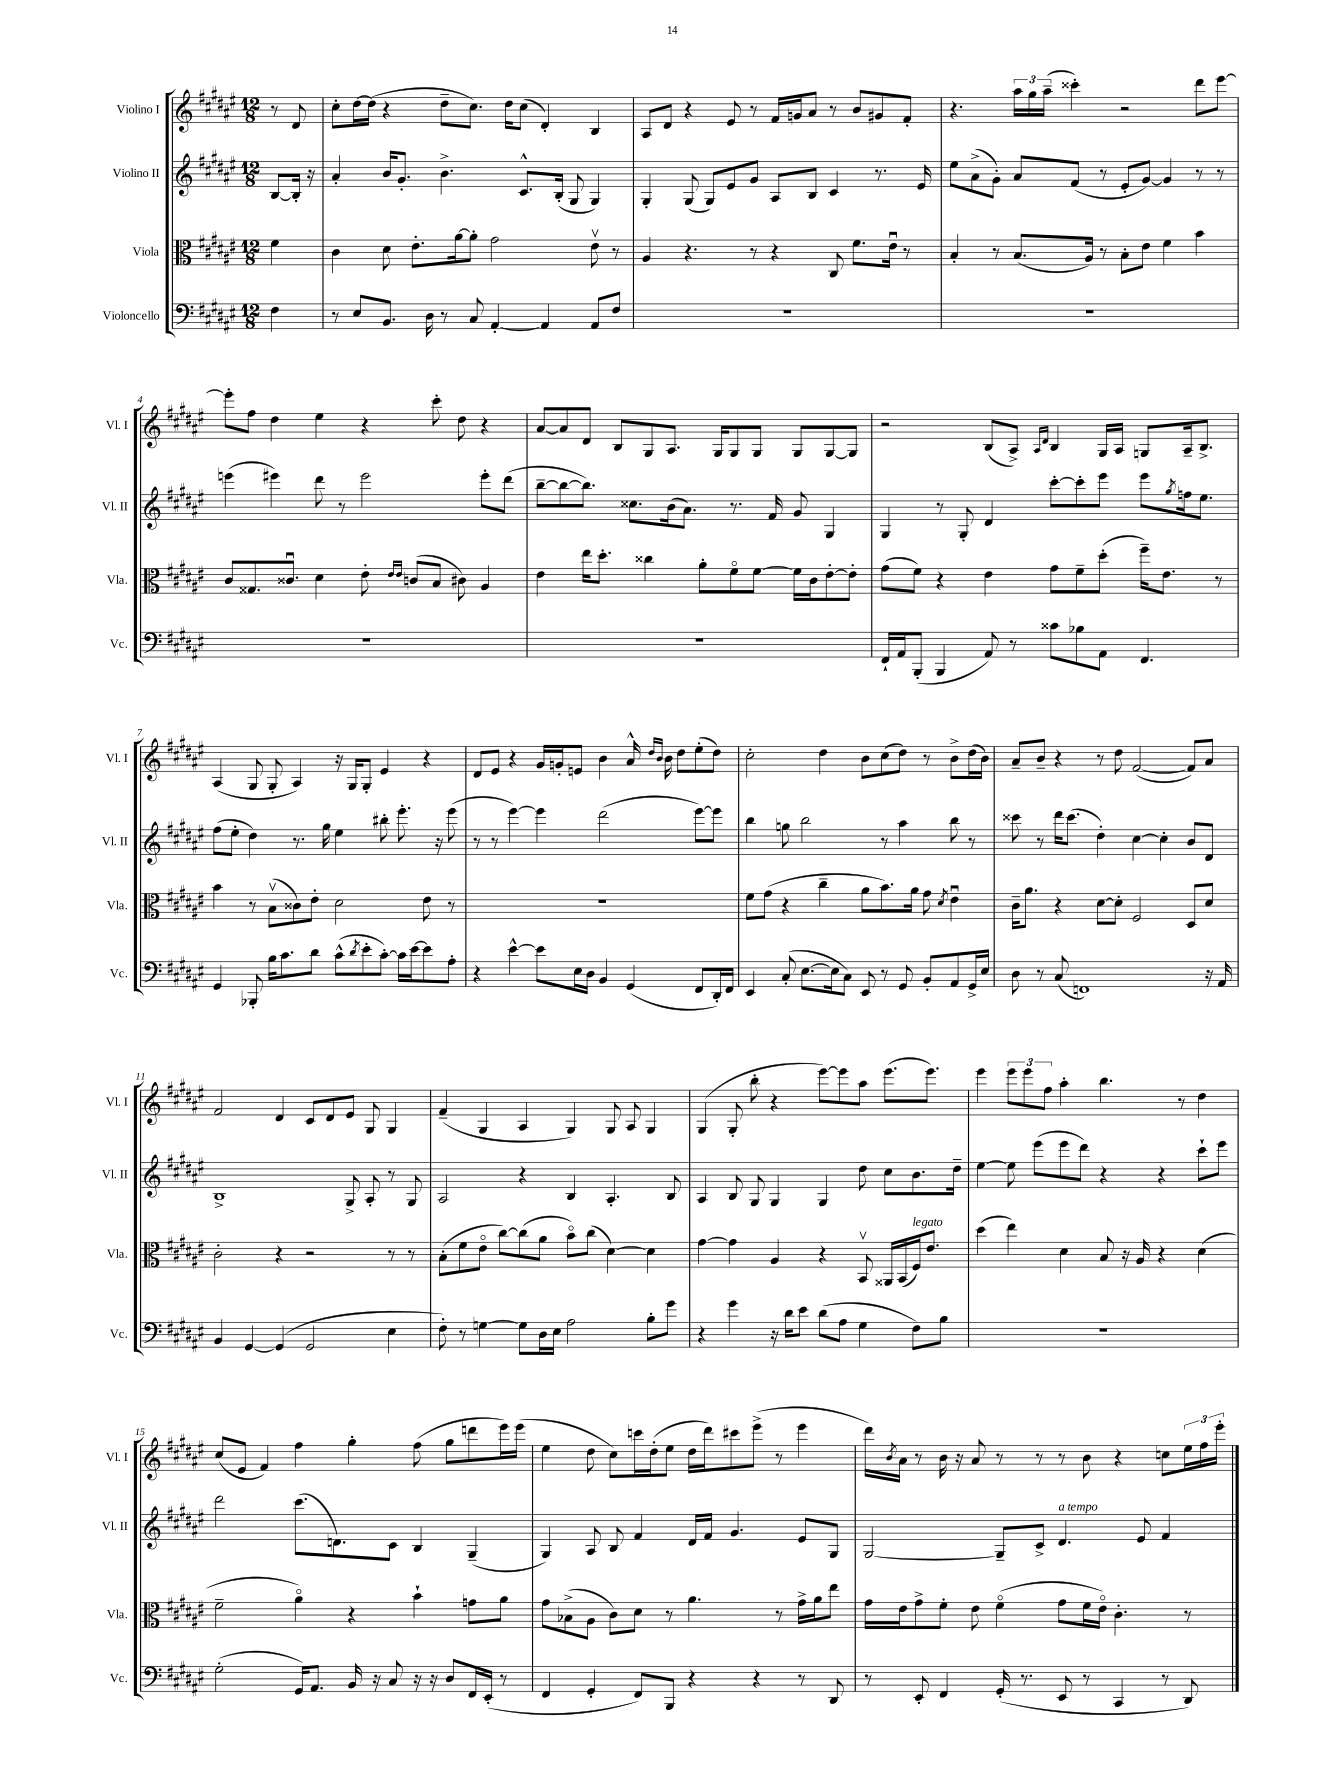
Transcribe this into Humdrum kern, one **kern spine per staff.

**kern	**kern	**kern	**kern
*staff4	*staff3	*staff2	*staff1
*clefF4	*clefC3	*clefG2	*clefG2
*k[f#c#g#d#a#e#]	*k[f#c#g#d#a#e#]	*k[f#c#g#d#a#e#]	*k[f#c#g#d#a#e#]
*M12/8	*M12/8	*M12/8	*M12/8
4F#\	4f#\	[8B/L	8r
.	.	16B'/]Jk	8d#/
.	.	16r	.
=	=	=	=
8r	4c#\	4a#'/	8cc#'\L
8E#/L	.	.	[16dd#\L
.	.	.	(16dd#\]JJ
8.BB/J	8d#\	16b/LK	4r
.	.	8.g#'/J	.
.	8.e#'\L	.	.
16D#\	.	.	.
8r	.	4.b^\	8dd#~\L
.	[16a#\k	.	.
8C#/	8a#'\]J	.	8.cc#\J)
[4AA#'/	2g#\	.	.
.	.	.	16dd#\LK
.	.	8.c#^^/L	(8cc#\J
4AA#/]	.	.	4d#'/)
.	.	(16B'/Jk	.
.	.	8G#/	.
8AA#/L	8e#v\	4G#/)	4B/
8F#/J	8r	.	.
=	=	=	=
1.r	4A#/	4G#'/	8A#/L
.	.	.	8d#/J
.	4.r	(8G#/	4r
.	.	8G#/L)	.
.	.	8e#/	8e#/
.	8r	8g#/J	8r
.	4r	8A#/L	16f#/LL
.	.	.	16g/J
.	.	8B/J	8a#/J
.	8C#/	4c#/	8r
.	8.f#\L	.	8b/L
.	.	8.r	8g#/
.	16e#u\Jk	.	.
.	8r	.	8f#'/J
.	.	16e#/	.
=	=	=	=
1.r	4B'/	8ee#\L	4.r
.	.	(8a#^\	.
.	8r	8g#'\J)	.
.	(8.B/L	8a#/L	24aa#\LL
.	.	.	24gg#\
.	.	.	(24aa#~\JJ
.	.	(8f#/J	4ccc##'\)
.	16A#/Jk)	.	.
.	8r	8r	.
.	8B'\L	8e#'/L	2r
.	8e#\J	[8g#/J)	.
.	4f#\	4g#/]	.
.	4b\	8r	8ddd#\L
.	.	8r	[8eee#\J
=	=	=	=
1.r	8c#/L	(4eee\	8eee#'\]L
.	8.G##/	.	8ff#\J
.	.	4eee#\)	4dd#\
.	8.c##u/J	.	.
.	4d#\	8ddd#\	4ee#\
.	.	8r	.
.	8e#'\	2eee#\	4r
.	16qqe#/LL	.	.
.	16qqe#/JJ	.	.
.	(8c/L	.	.
.	8B/J	.	8ccc#'\
.	8c#\)	.	8dd#\
.	4A#/	8eee#'\L	4r
.	.	(8ddd#\J	.
=	=	=	=
1.r	4e#\	[8bb~\L	[8a#/L
.	.	8bb\_	8a#/]
.	16ee#\LK	8.bb\]J)	8d#/J
.	8.dd#'\J	.	.
.	.	.	8B/L
.	.	8.cc##\L	.
.	4cc##\	.	8G#/
.	.	(16b\k	8.A#/J
.	.	8.a#\J)	.
.	8a#'\L	.	.
.	.	.	16G#/LK
.	8f#o\	8.r	8G#/
.	[8f#\J	.	8G#/J
.	.	16f#/	.
.	16f#\]LL	8g#/	8G#/L
.	16c#\J	.	.
.	[8e#'\	4G#/	[8G#/
.	8e#'\]J	.	8G#/]J
=	=	=	=
16FF#`/LL	(8g#\L	4G#/	2r
16AA#/J	.	.	.
(8BBB'/J	8f#\J)	.	.
4BBB/	4r	8r	.
.	.	8G#'/	.
8AA#/)	4e#\	4d#/	(8B/L
8r	.	.	8A#^/J)
.	.	.	16qqA#/LL
.	.	.	16qqd#/JJ
8c##\L	8g#\L	[8ccc#'\L	4B/
8B-\	8f#~\	8ccc#'\]	.
8AA#\J	(8dd#'\J	8eee#\J	16G#/LL
.	.	.	16A#/JJ
4.FF#/	16ff#~\LK)	8eee#\L	8G/L
.	8.e#\J	.	.
.	.	8qgg#/	.
.	.	16ff\k	16A#~/k
.	.	8.ee#\J	8.B^/J
.	8r	.	.
=	=	=	=
4GG#/	4b\	(8ff#\L	(4A#/
.	.	8ee#'\J	.
8BBB-'/	8r	4dd#\)	8G#/
16B\LK	(8Bv\L	.	8G#'/
8.c#\	.	.	.
.	8c##\)	8.r	4A#/)
8d#\J	8e#'\J	.	.
.	.	16gg#\	.
(8c#^^\L	2d#\	4ee#\	16r
.	.	.	16G#/LK
8qd#/	.	.	.
8e#'\	.	.	8G#'/J
[8c#'\J)	.	8bb#'\	4e#/
16c#\]LL	.	8.eee#'\	.
[16e#\J	.	.	.
8e#\]	8e#\	.	4r
.	.	16r	.
8A#'\J	8r	(8eee#\	.
=	=	=	=
4r	1.r	8r	8d#/L
.	.	8r	8e#/J
[4e#^^\	.	[4eee#\)	4r
8e#\]L	.	4eee#\]	16g#/LL
.	.	.	16g'/J
16E#\L	.	.	8e/J
16D#\JJ	.	.	.
4BB/	.	(2ddd#\	4b\
(4GG#/	.	.	16a#^^/
.	.	.	16qqdd#/LL
.	.	.	16qqb/JJ
.	.	.	16b\
.	.	.	8dd#\L
8FF#/L	.	[8eee#\L)	(8ee#'\
16DD#'/L)	.	8eee#\]J	8dd#\J)
16FF#/JJ	.	.	.
=	=	=	=
4EE#/	8f#\L	4bb\	2cc#'\
.	(8g#\J	.	.
(8C#'/	4r	8gg\	.
[8.E#\L	.	2bb\	.
.	4cc#~\	.	4dd#\
16E#\]k	.	.	.
8C#\J)	.	.	.
8EE#/	8a#\L	.	8b\L
8r	8.b\)	8r	(8cc#\
8GG#/	.	4aa#\	8dd#\J)
.	16a#\Jk	.	.
8BB'/L	8g#\	.	8r
.	8qd#/	.	.
8AA#/	4e#u\	8bb\	8b^\L
16GG#^/L	.	8r	(16dd#\L
16E#/JJ	.	.	16b\JJ)
=	=	=	=
8D#\	16c#~\LK	8ccc##\	8a#~/L
.	8.a#\J	.	.
8r	.	8r	8b~/J
(8C#/	4r	16ddd#\LK	4r
.	.	(8.ccc##\J	.
1FF)	.	.	.
.	[8d#\L	4dd#'\)	8r
.	8d#'\]J	.	8dd#\
.	2F#/	[4cc#\	([2f#/
.	.	4cc#'\]	.
.	8D#/L	8b/L	8f#/]L)
16r	8d#/J	8d#/J	8a#/J
16AA#/	.	.	.
=	=	=	=
4BB/	2c#'\	1B^	2f#/
[4GG#/	.	.	.
(4GG#/]	4r	.	4d#/
2GG#/	2r	.	8c#/L
.	.	.	8d#/
.	.	8G#^/	8e#/J
.	.	8A#'/	8G#/
4E#\	8r	8r	4G#/
.	8r	8G#/	.
=	=	=	=
8F#'\)	(8B'\L	2A#/	(4f#~/
8r	8f#\	.	.
[4G\	8e#o\J	.	4G#/
.	[8cc#\L)	.	.
8G\]L	(8cc#\]	4r	4A#/
16D#\L	8a#\J	.	.
16E#\JJ	.	.	.
2A#\	8bo\L)	4B/	4G#/)
.	(8cc#\J	.	.
.	[4d#\)	4.A#'/	8G#/
.	.	.	8A#/
8B'\L	4d#\]	.	4G#/
8g#\J	.	8B/	.
=	=	=	=
4r	[4g#\	4A#/	(4G#/
4g#\	4g#\]	8B/	8G#'/
.	.	8G#/	8bb'\
16r	4A#/	4G#/	4r
16d#\LK	.	.	.
8e#\J	.	.	.
(8d#\L	4r	4G#/	[8eee#\L)
8A#\J	.	.	8eee#\]
4G#\	8BBv/	8dd#\	8aa#\J
.	16AA##/LL	8cc#\L	(8.eee#\L
.	(16BB/	.	.
8F#\L)	16F#/J)	8.b\	.
.	8.e#/J	.	8.eee#\J)
8B\J	.	.	.
.	.	16dd#~\Jk	.
=	=	=	=
1.r	(4dd#\	[4ee#\	4eee#\
.	4ee#\)	8ee#\]	12eee#\L
.	.	.	12eee#\
.	.	(8eee#\L	.
.	.	.	12ff#\J
.	4d#\	8eee#\	4aa#'\
.	.	8ddd#\J)	.
.	8B/	4r	4.bb\
.	16r	.	.
.	16A#/	.	.
.	4r	4r	.
.	.	.	8r
.	(4d#\	8ccc#`\L	4dd#\
.	.	8eee#\J	.
=	=	=	=
(2G#'\	2f#~\	2ddd#\	(8cc#/L
.	.	.	8e#/J
.	.	.	4f#/)
16GG#/LK)	4a#o\)	(8.ccc#\L	4ff#\
8.AA#/J	.	.	.
.	.	8.d\)	.
16BB/	4r	.	4gg#'\
16r	.	.	.
8C#/	.	8c#\J	.
16r	4b`\	4B/	(8ff#\
16r	.	.	.
8D#/L	.	.	8gg#\L
16FF#/L	8g\L	(4G#~/	8ddd\
(16EE#'/JJ	.	.	.
8r	8a#\J	.	16eee#\L)
.	.	.	(16eee#\JJ
=	=	=	=
4FF#/	8g#\L	4G#/)	4ee#\
.	(8B-^\	.	.
4GG#'/	8A#\J	8A#/	8dd#\
.	8c#\L)	8B/	8cc#\L)
8FF#/L)	8d#\J	4f#/	16ccc\L
.	.	.	(16dd#'\J
8BBB/J	8r	.	8ee#\J
4r	4.a#\	16d#/LL	16dd#\LL
.	.	16f#/JJ	16ddd#\J)
.	.	4.g#/	8ccc#\
4r	.	.	(8eee#^\J
.	8r	.	8r
8r	16g#^\LL	8e#/L	4eee#\
.	16a#\J	.	.
8DD#/	8ee#\J	8G#/J	.
=	=	=	=
8r	16g#\LL	[2G#/	16ddd#\LL)
.	.	.	8qb/
.	16e#\J	.	16a#\JJ
8EE#'/	8g#^\	.	8r
4FF#/	8f#'\J	.	16b\
.	.	.	16r
.	8e#\	.	8a#/
(16GG#'/	(4f#o\	8G#~/]L	8r
8.r	.	.	.
.	.	8c#^/J	8r
8EE#/	8g#\L	4.d#/	8r
8r	16f#\L	.	8b\
.	16e#o\JJ)	.	.
4CC#/	4.c#'\	.	4r
.	.	8e#/	.
8r	.	4f#/	8cc\L
8DD#/)	8r	.	24ee#\L
.	.	.	24ff#\
.	.	.	24eee#'\JJ
==	==	==	==
*-	*-	*-	*-
